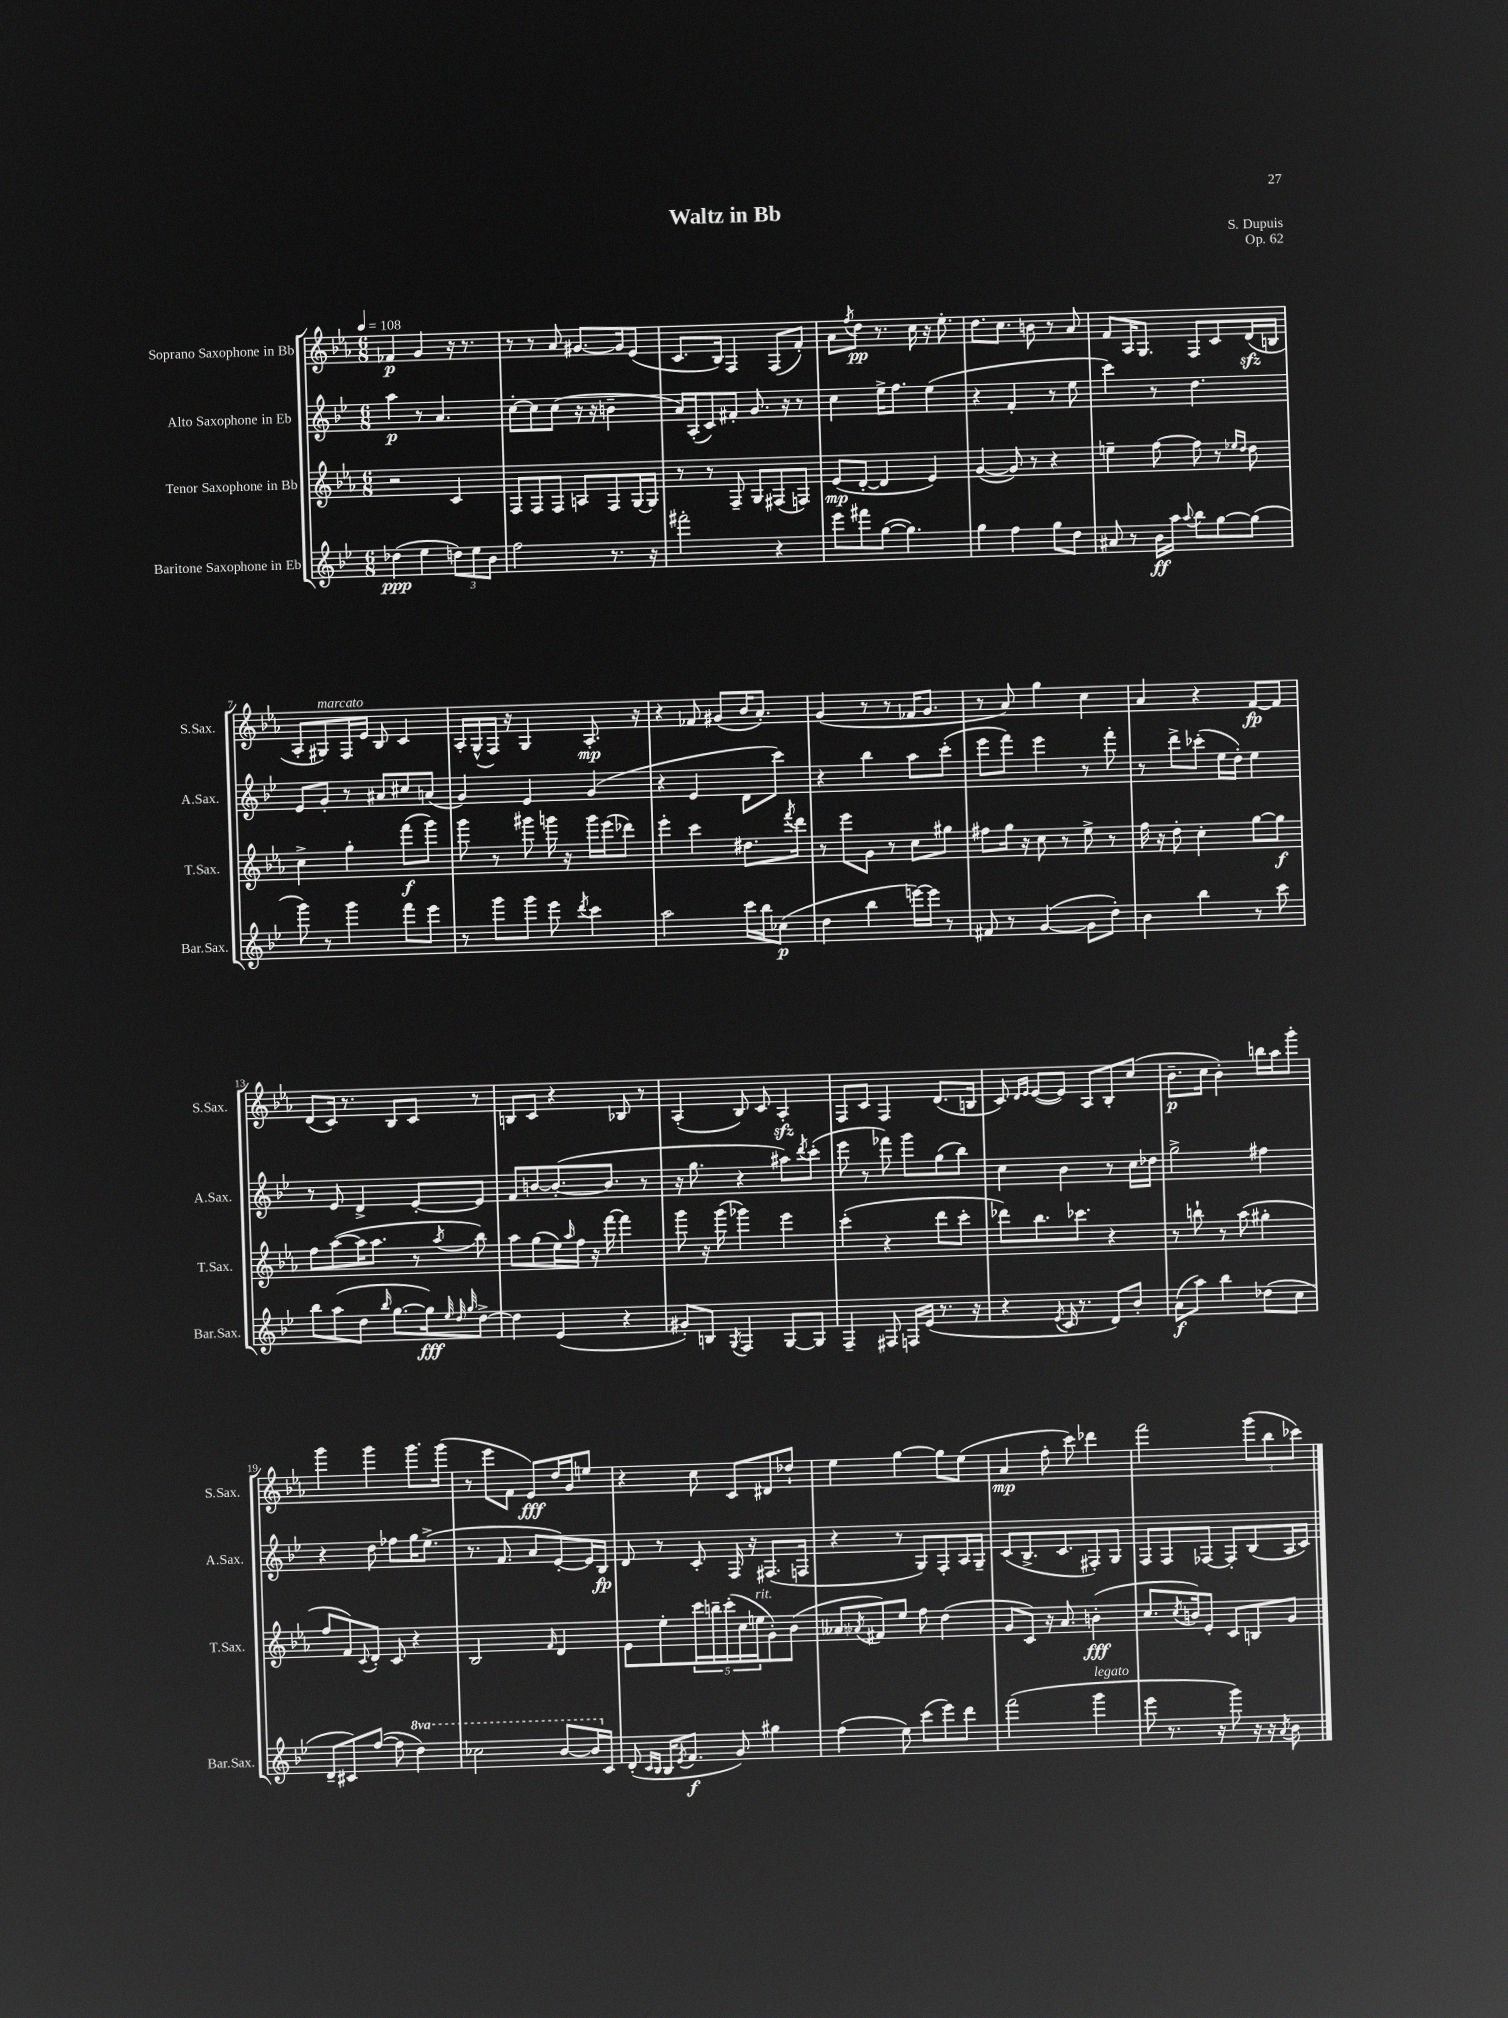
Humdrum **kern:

**kern	**kern	**kern	**kern
*staff4	*staff3	*staff2	*staff1
*clefG2	*clefG2	*clefG2	*clefG2
*k[b-e-]	*k[b-e-a-]	*k[b-e-]	*k[b-e-a-]
*M6/8	*M6/8	*M6/8	*M6/8
*MM108	*MM108	*MM108	*MM108
(4dd-	2r	4aa	4f-
4ee-	.	8r	4g
.	.	4.a	.
12dd)	4c	.	16r
.	.	.	8.r
12ee-	.	.	.
12b-	.	.	.
=	=	=	=
2ff	8F	[8cc'	8r
.	8F	8cc]	8r
.	8F	(8cc	8a-
.	8A	16r	[8.g#
.	.	16r	.
8.r	8F	4b~	.
.	.	.	16g#]
.	[16G	.	(8e-
16r	16G]	.	.
=	=	=	=
2fff#'	8r	16a)	8.c
.	.	(16A'	.
.	8r	8c)	.
.	.	.	16B-)
.	8F~	8f#'	4F
.	8G	8.g	.
4r	(8F#	.	(8F
.	.	16r	.
.	8F)	8r	8f')
=	=	=	=
8eee-	(8e-	4cc	8a-
.	.	.	8qff
8fff#	[8d'	.	8dd
([8gg	4d]	16ee-^	8.r
.	.	8.ff	.
4.gg])	.	.	.
.	.	.	16cc
.	4e-)	(4ee-	16r
.	.	.	8.ee-'
=	=	=	=
4gg	([4g	4r	8.dd
.	.	.	8.cc
4ff	8g])	4f'	.
.	8r	.	8b
8gg	4r	8r	8r
8dd	.	8ee-	8a-
=	=	=	=
8a#	4ee~	4ccc)	8f
8r	.	.	16A-
.	.	.	8.G
16b-	[8ff	8r	.
16aa	.	.	.
8qqaa	.	.	.
8bb-	8ff]	4.dd	8F
[8gg	8r	.	8c
.	16qqee-	.	.
.	16qqdd	.	.
(8gg]	8dd	.	(16d
.	.	.	16B
=	=	=	=
8ggg)	4cc^	8e-	8A-'
8r	.	8g'	8G#)
4ggg	4gg'	8r	16F
.	.	.	16e-
.	.	8a#	8B-
8fff	(8fff	8cc#	4c
8eee-	8ggg)	(8a	.
=	=	=	=
8r	8ggg	4g)	16A-'
.	.	.	(16G^^
8ggg	8r	.	16F)
.	.	.	16r
8ggg	8ggg#	4e-	4G
8eee-	16ggg	.	.
.	16r	.	.
8qddd	.	.	.
4ccc	16ggg	(4g	8.A-'
.	(16eee-	.	.
.	8ddd-)	.	.
.	.	.	16r
=	=	=	=
2aa	4eee-'	4r	4r
.	4ccc	4e-	8f-
.	.	.	(8g#
16ccc	8.dd#	8d	16b-
16bb-	.	.	8.a-')
(8cc-	.	8ccc)	.
.	8qfff	.	.
.	16ddd	.	.
=	=	=	=
4dd	8r	4r	(4g
.	8eee-	.	.
4bb-	8g	4bb-	8r
.	8r	.	8r
[16eee)	8cc	8aa	16f-
16eee]	.	.	8.g
8r	8gg#	(8ccc'	.
=	=	=	=
8f#	8ff#	8eee-	8r
8r	16gg	8fff)	8a-)
.	16r	.	.
([4g	8cc	4eee-	4gg
.	8r	.	.
8g]	8ee-^	8r	4cc
8dd')	8r	8fff'	.
=	=	=	=
4b-	16ff	8r	4a-
.	16r	.	.
.	8dd'	8ddd^	.
4bb-	4cc'	(8ccc-'	4r
.	.	16ee-	.
.	.	16dd')	.
8r	[8gg	4ee-	[8f
8ccc	8gg]	.	8f]
=	=	=	=
8bb-	8ff	8r	(8d
(8aa	([8aa-	8e-	16c)
.	.	.	8.r
8dd	16aa-]	4d^	.
.	8.aa-	.	.
16qqbb-	.	.	.
[8.gg	.	.	8B-
.	8r	[8e-'	8c
16gg])	.	.	.
32qqee-	.	.	.
32qqdd	.	.	.
32qqgg	8qaa-	.	.
[8dd^	8bb-)	8e-]	8r
=	=	=	=
4dd]	8aa-	8f	8B
.	(8gg	[8b	8c
(4e-	16ee-)	(8.b'_	4r
.	16qqaa-	.	.
.	16ff	.	.
.	16r	.	.
.	[16fff	8.b]	.
4r	4fff]	.	8B-
.	.	8r	8r
=	=	=	=
8g#')	8ggg	16r	(4A-'
.	.	8.gg	.
8B	16r	.	.
.	(16ggg	.	.
8qG	.	.	.
4F	4ggg-)	4r	8B-)
.	.	.	8c
[8G	4eee-	8aa#)	4A-'
.	.	8qddd	.
8G]	.	(8ccc'	.
=	=	=	=
4F~	(4ccc'	8eee-	8F
.	.	8r	8c
8F#	4r	8fff-)	4F
16F	.	8ggg	.
(16e-	.	.	.
8.r	8ddd	(8gg	(8.d
.	8ccc'	8bb-)	.
16r	.	.	16B
=	=	=	=
4r	8ddd-)	4cc	8c)
.	.	.	16qqd
.	.	.	16qqe-
.	8.bb-	.	([8e-
8qe-	.	.	.
16c	.	4b-	8e-])
8.r	8.ccc-	.	.
.	.	.	8A-
8d)	4r	8r	8B-'
8b-'	.	16cc	(8cc
.	.	16dd-	.
=	=	=	=
(8a	8r	2gg^	8.b-~
8aa)	8bb`	.	.
.	.	.	16cc
4bb-	8r	.	4b-')
.	(8aa-	.	.
(8dd-	4gg#'	4ff#	16bb
.	.	.	16aa-
8cc	.	.	8ggg'
=	=	=	=
8d~	8ff	4r	4ggg
8c#)	8f)	.	.
.	8qqc	.	.
([8ff	8d'	8dd	4ggg
8ff]	8c	8ff-	.
4ddd)	4r	16gg	8.ggg
.	.	(8.ee-^	.
.	.	.	(16ggg
=	=	=	=
2ccc-	2B-	8.r	8r
.	.	.	8eee-
.	.	8.f	.
.	.	.	8f
.	.	8a	8e-)
.	16qqf	.	.
[8bb-	4d	[8e-')	16dd
.	.	.	16g
16bb-]	.	16e-]	8ee
16c	.	16B-	.
=	=	=	=
(8d'	8e-	8d	4r
16qqc	.	.	.
16qqB-	.	.	.
16B-	8ee-'	8r	.
8qe-	.	.	.
8.f	.	.	.
.	20ccc	8c'	8cc
.	20bb~	.	.
.	(20ccc'	.	.
8g)	.	16F	8c
.	20cc	.	.
.	.	16r	.
.	20ee	.	.
4gg#	8g')	(8.F#	8d#
.	(8b-	.	8dd-`
.	.	16F	.
=	=	=	=
(4ff	8a--	4r	4ee-
.	8qa-	.	.
.	8f#)	.	.
8ee-)	8ee-	8r	[4gg
(8ccc	8ff	8G)	.
8eee-)	(4dd	8F'	8gg]
8ddd	.	16A	(8ee-
.	.	16G~	.
=	=	=	=
(2fff	8g	(8c	4a-
.	8c)	8.B-^	.
.	16r	.	8ff'
.	8.a-	8.c	.
.	.	.	8ccc)
4ggg	(4b'	8F#')	4ddd-
.	.	8G	.
=	=	=	=
8eee-	8.cc	8F	2fff
8.r	.	8F	.
.	8qcc	.	.
.	16b)	.	.
.	8e-'	[8F-	.
16r	.	.	.
8ggg)	8c	8F-']	.
16r	8B	(8B-	(12ggg
16r	.	.	.
.	.	.	12bb-
8qa	.	.	.
8b-	8g	16A	.
.	.	.	12ccc-)
.	.	16c)	.
==	==	==	==
*-	*-	*-	*-
